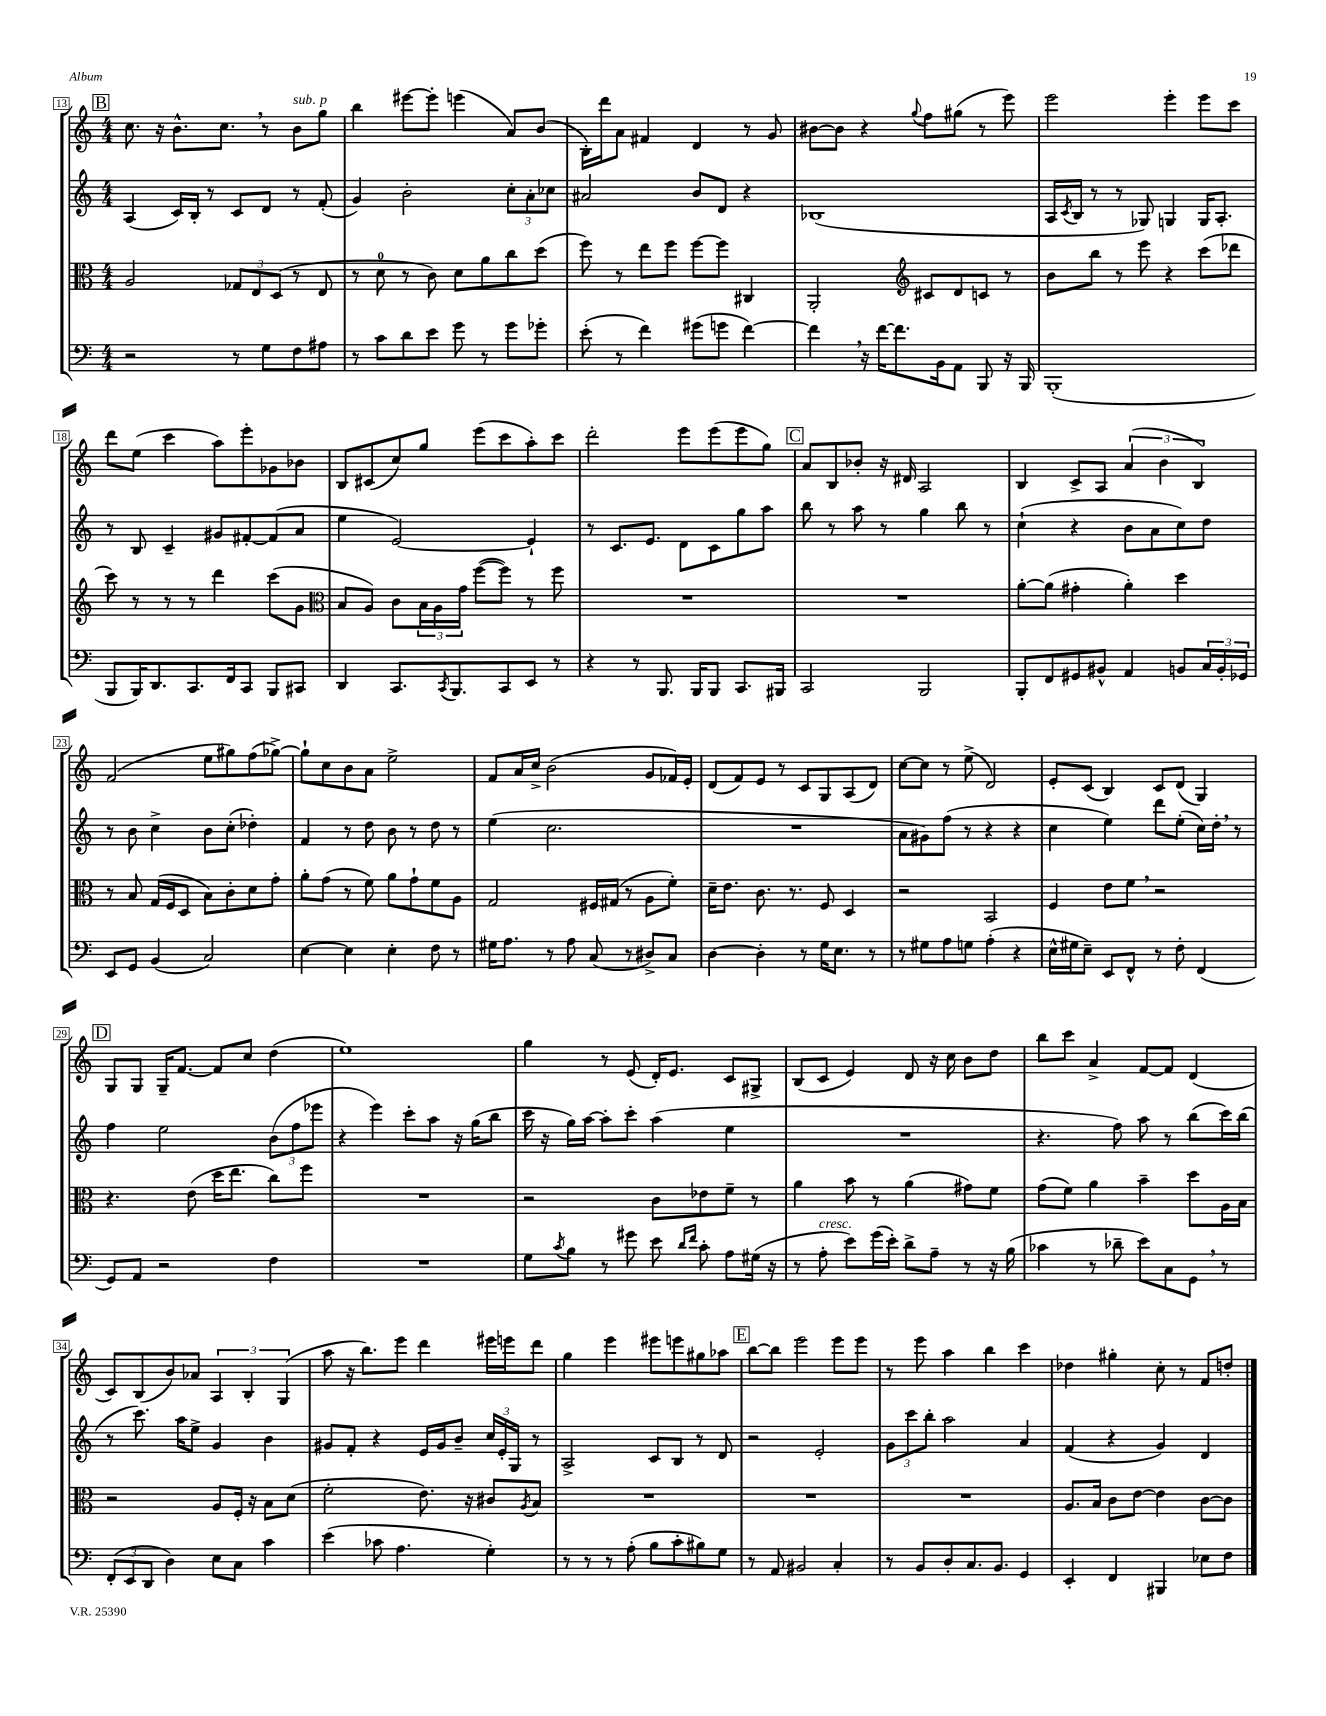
<<
\new StaffGroup <<
\new Staff = "s0" {
    \clef treble \key c \major \numericTimeSignature \time 4/4
    \mark \markup { \box "B" } c''8. r16 b'8.-^ c''8. \breathe r8 b'8^\markup { \italic "sub. p" } g''8 |
    b''4 eis'''8~ eis'''8-. e'''4( a'8) b'8( |
    b16-.) d'''16 a'8 fis'4 d'4 r8 g'8 |
    bis'8~ bis'8 r4 \appoggiatura { g''8 } f''8 gis''8( r8 e'''8) |
    e'''2 e'''4-. e'''8 c'''8 |
    d'''8 e''8( c'''4 a''8) e'''8-. ges'8 bes'8 |
    b8 cis'8( c''8) g''8 e'''8( c'''8 a''8-.) c'''8 |
    d'''2-. e'''8 e'''8( e'''8 g''8) |
    \mark \markup { \box "C" } a'8 b8 bes'8-. r16 dis'16 a2 |
    b4 c'8-> a8 \tuplet 3/2 { a'4( b'4 b4) } |
    f'2( e''8 gis''8) f''8( ges''8~->) |
    ges''8-! c''8 b'8 a'8 e''2-> |
    f'8 a'16 c''16-> b'2( g'8 fes'16) e'16-. |
    d'8( f'8) e'8 r8 c'8 g8 a8( d'8) |
    c''8~ c''8 r8 e''8->( d'2) |
    e'8-. c'8( b4) c'8 d'8( g4) |
    \mark \markup { \box "D" } g8 g8 g16-- f'8.~ f'8 c''8 d''4( |
    e''1) |
    g''4 r8 e'8( d'16-.) e'8. c'8 gis8-> |
    b8( c'8 e'4) d'8 r16 c''16 b'8 d''8 |
    b''8 c'''8 a'4-> f'8~ f'8 d'4( |
    c'8) b8( b'8) aes'8 \tuplet 3/2 { a4 b4-. g4( } |
    a''8 r16 b''8.) e'''8 d'''4 eis'''16 e'''16 d'''8 |
    g''4 e'''4 eis'''8 e'''8 gis''8 aes''8 |
    \mark \markup { \box "E" } b''8~ b''8 e'''2 e'''8 e'''8 |
    r8 e'''8 a''4 b''4 c'''4 |
    des''4 gis''4-. c''8-. r8 f'8 d''8-. \bar "|." |
}
\new Staff = "s1" {
    \clef treble \key c \major \numericTimeSignature \time 4/4
    \mark \markup { \box "B" } a4( c'16) b16-. r8 c'8 d'8 r8 f'8-.( |
    g'4) b'2-. \tuplet 3/2 { c''8-. a'8-. ces''8 } |
    ais'2 b'8 d'8 r4 |
    bes1( |
    a16 \acciaccatura { c'8 } b16 r8 r8 ges8) g4 g16 a8.-. |
    r8 b8 c'4-- gis'8 fis'8~-. fis'8( a'8 |
    e''4 e'2~) e'4-! |
    r8 c'8. e'8. d'8 c'8 g''8 a''8 |
    \mark \markup { \box "C" } b''8 r8 a''8 r8 g''4 b''8 r8 |
    c''4-!( r4 b'8 a'8 c''8) d''8 |
    r8 b'8 c''4-> b'8 c''8-.( des''4-.) |
    f'4 r8 d''8 b'8 r8 d''8 r8 |
    e''4( c''2. |
    R1 |
    a'8 gis'8) f''8( r8 r4 r4 |
    c''4 e''4) d'''8 e''8-.( c''16) d''16-. \breathe r8 |
    \mark \markup { \box "D" } f''4 e''2 \tuplet 3/2 { b'8( f''8 ees'''8 } |
    r4 e'''4) c'''8-. a''8 r16 g''16( b''8 |
    c'''16 r16 g''16) a''16~ a''8-. c'''8-. a''4( e''4 |
    R1 |
    r4. f''8) a''8 r8 b''8( c'''16) b''16( |
    r8 c'''8.) a''16 e''8-> g'4 b'4 |
    gis'8 f'8-. r4 e'16 gis'16 b'8-- \tuplet 3/2 { c''16 e'16-. g16 } r8 |
    a2-> c'8 b8 r8 d'8 |
    \mark \markup { \box "E" } r2 e'2-. |
    \tuplet 3/2 { g'8 c'''8 b''8-. } a''2 a'4 |
    f'4( r4 g'4) d'4 \bar "|." |
}
\new Staff = "s2" {
    \clef alto \key c \major \numericTimeSignature \time 4/4
    \mark \markup { \box "B" } a2 \tuplet 3/2 { ges8 e8 d8( } r8 e8 |
    r8 d'8-0 r8 c'8) d'8 a'8 c''8 d''8( |
    f''8) r8 e''8 f''8 f''8~ f''8 cis4 |
    a,2-. \clef treble cis'8 d'8 c'8 r8 |
    b'8 b''8 r8 e'''8 r4 c'''8( des'''8 |
    c'''8) r8 r8 r8 d'''4 c'''8( g'8 |
    \clef alto b8 a8) c'8 \tuplet 3/2 { b16 a16 g'16 } f''8~( f''8) r8 f''8 |
    R1 |
    \mark \markup { \box "C" } R1 |
    a'8~-. a'8( gis'4-. a'4-.) d''4 |
    r8 b8 g16( f16 d8 b8) c'8-. d'8 g'8-. |
    a'8-. g'8( r8 f'8) a'8 g'8-! f'8 a8 |
    g2 fis16 gis16( r8 a8 f'8-.) |
    d'16-- e'8. c'8. r8. f8 d4 |
    r2 b,2 |
    f4 e'8 f'8 \breathe r2 |
    \mark \markup { \box "D" } r4. e'8( d''16 e''8. c''8) f''8 |
    R1 |
    r2 c'8 ees'8 f'8-- r8 |
    a'4 b'8 r8 a'4( gis'8) f'8 |
    g'8( f'8) a'4 b'4-- d''8 a16 b16 |
    r2 a8 f16-. r16 b8 d'8( |
    f'2-. e'8.) r16 cis'8 \acciaccatura { a8 } b8 |
    R1 |
    \mark \markup { \box "E" } R1 |
    R1 |
    a8. b16 c'8 e'8~ e'4 c'8~ c'8 \bar "|." |
}
\new Staff = "s3" {
    \clef bass \key c \major \numericTimeSignature \time 4/4
    \mark \markup { \box "B" } r2 r8 g8 f8 ais8 |
    r8 c'8 d'8 e'8 g'8 r8 g'8 ges'8-. |
    e'8-.( r8 f'4) gis'8( g'8 f'4~) |
    f'4 \breathe r16 f'16~ f'8. b,16 a,8 b,,8 r16 b,,16 |
    b,,1-.( |
    b,,8 b,,16) d,8. c,8. f,16 c,8 b,,8 cis,8 |
    d,4 c,8. \acciaccatura { c,8 } b,,8. c,8 e,8 r8 |
    r4 r8 b,,8. b,,16 b,,8 c,8. bis,,16 |
    \mark \markup { \box "C" } c,2 b,,2 |
    b,,8-. f,8 gis,8 bis,8-^ a,4 b,8 \tuplet 3/2 { c16 b,16-. ges,16 } |
    e,8 g,8 b,4( c2) |
    e4~ e4 e4-. f8 r8 |
    gis16 a8. r8 a8 c8( r8 dis8->) c8 |
    d4~ d4-. r8 g16 e8. r8 |
    r8 gis8 a8 g8 a4-.( r4 |
    e16-^ gis16 e8--) e,8 f,8-^ r8 f8-. f,4( |
    \mark \markup { \box "D" } g,8) a,8 r2 f4 |
    R1 |
    g8 \acciaccatura { c'8 } b8 r8 gis'8 e'8 \grace { d'16 f'16 } c'8-. a8 gis16( r16 |
    r8 a8-.^\markup { \italic "cresc." } e'8) g'16( e'16-.) d'8-> a8-- r8 r16 b16( |
    ces'4 r8 des'8-- e'8) c8 g,8 \breathe r8 |
    \tuplet 3/2 { f,8-.( e,8 d,8 } d4) e8 c8 c'4 |
    e'4( ces'8 a4. g4-.) |
    r8 r8 r8 a8-.( b8 c'8-. bis8) g8 |
    \mark \markup { \box "E" } r8 a,8 bis,2 c4-. |
    r8 b,8 d8-. c8. b,8. g,4 |
    e,4-. f,4 bis,,4 ees8 f8 \bar "|." |
}
>>
>>
\layout { \context { \Score currentBarNumber = #13 \override BarNumber.stencil = #(make-stencil-boxer 0.1 0.3 ly:text-interface::print) } }
